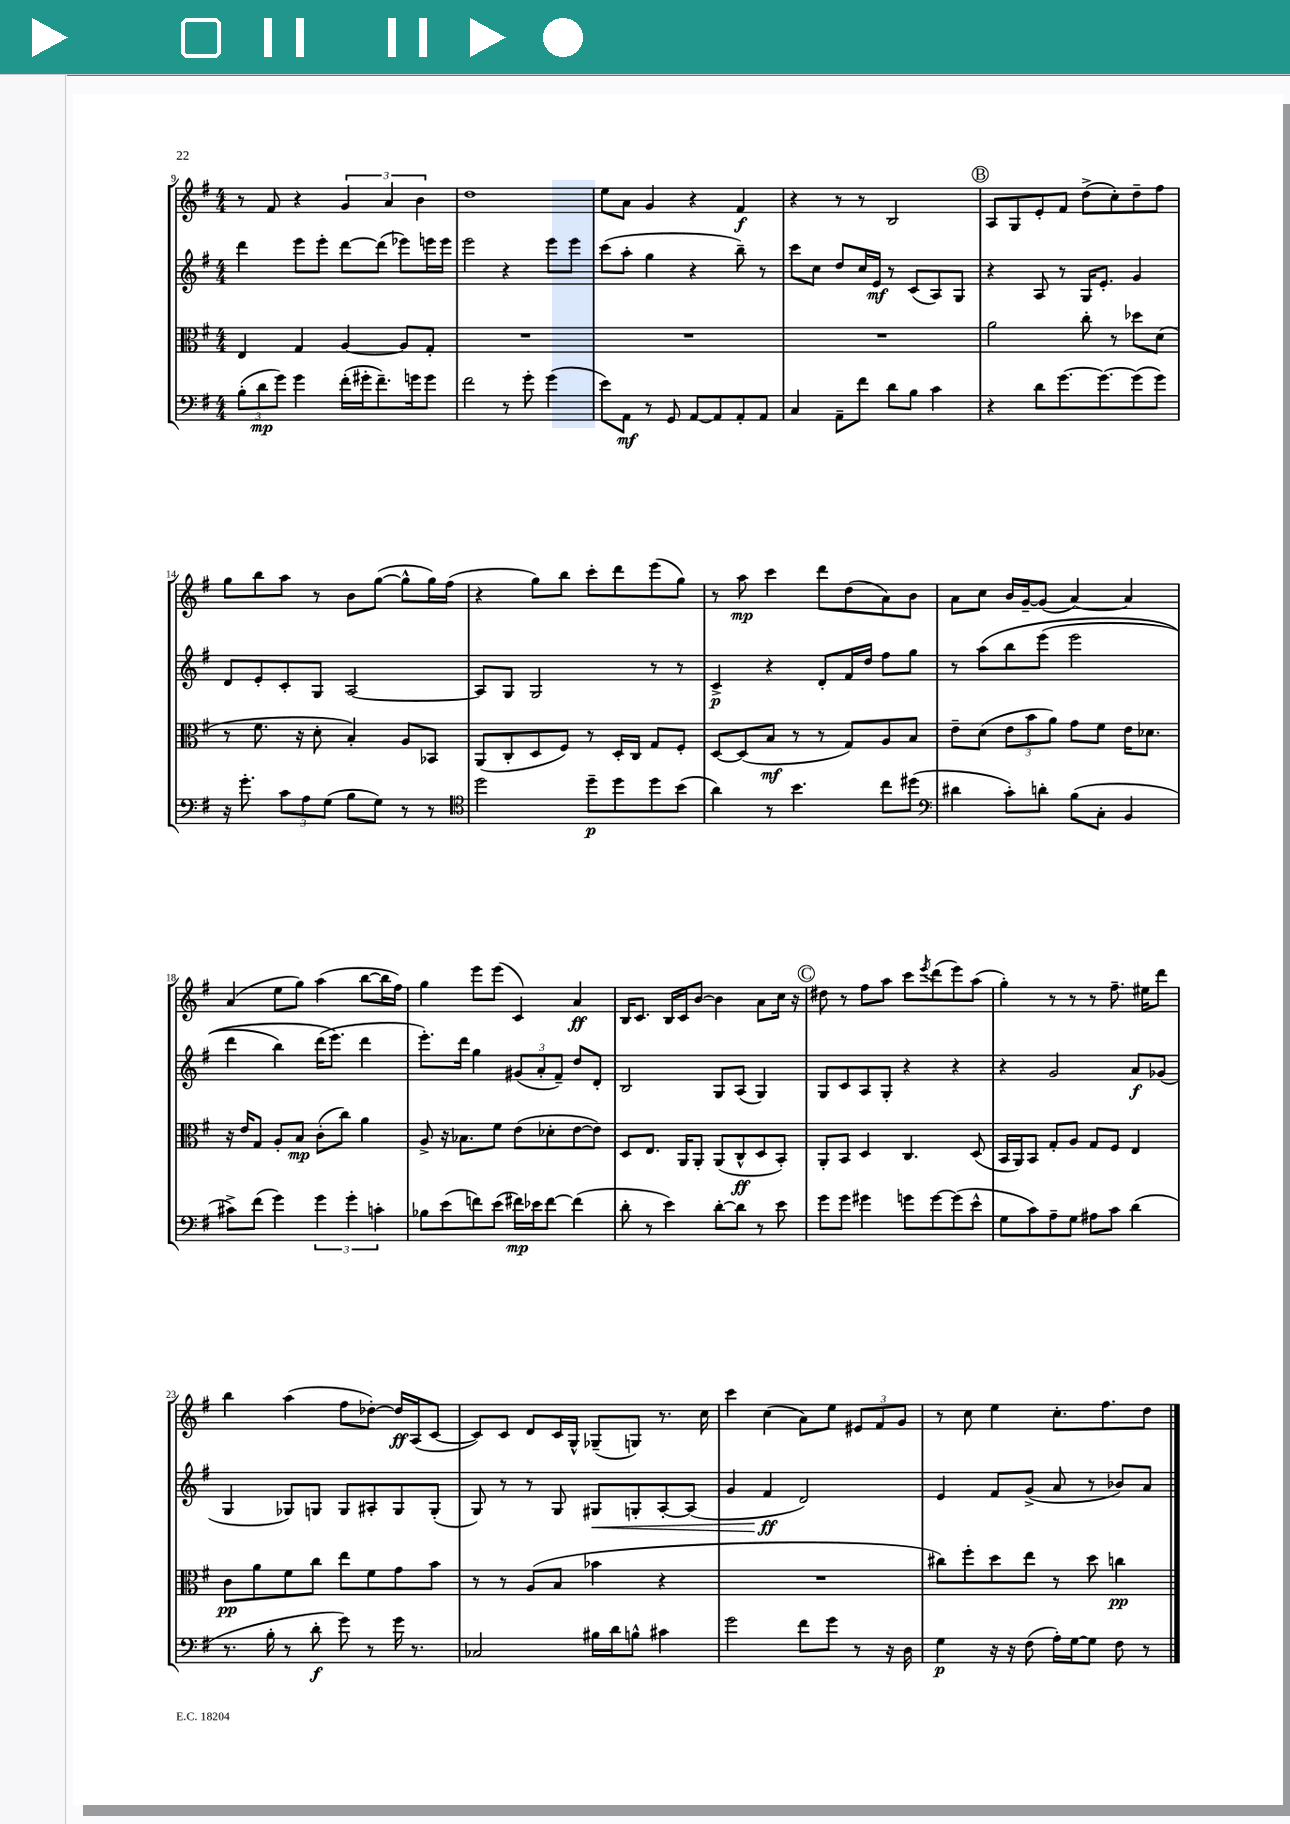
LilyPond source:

<<
\new StaffGroup <<
\new Staff = "s0" {
    \clef treble \key g \major \numericTimeSignature \time 4/4
    r8 fis'8 r4 \tuplet 3/2 { g'4 a'4 b'4 } |
    d''1 |
    e''8 a'8 g'4 r4 fis'4\f |
    r4 r8 r8 b2 |
    \mark \markup { \circle "B" } a8 g8 e'8-. fis'8 d''8->( c''8-.) d''8-- fis''8 |
    g''8 b''8 a''8 r8 b'8 g''8~( g''8-^ g''16) fis''16( |
    r4 g''8) b''8 c'''8-. d'''8 e'''8( g''8) |
    r8 a''8\mp c'''4 d'''8 d''8( a'8) b'8 |
    a'8 c''8 b'16 g'16~-- g'8( a'4~) a'4 |
    a'4( e''8 g''8) a''4( b''8~ b''16 fis''16) |
    g''4 e'''8 e'''8( c'4) a'4\ff |
    b16 c'8. b16 c'16 b'8~ b'4 a'8 c''16 r16 |
    \mark \markup { \circle "C" } dis''8 r8 fis''8 a''8 c'''8 \acciaccatura { e'''8 } d'''8( e'''8) a''8( |
    g''4-.) r8 r8 r8 fis''8.-- eis''16 d'''8 |
    b''4 a''4( fis''8 des''8~-.) des''16\ff a16( c'8~ |
    c'8) c'8 d'8 c'16 g16-^ ges8--( g8) r8. c''16 |
    c'''4 c''4( a'8) e''8 \tuplet 3/2 { eis'8 fis'8 g'8 } |
    r8 c''8 e''4 c''8.-. fis''8. d''8 \bar "|." |
}
\new Staff = "s1" {
    \clef treble \key g \major \numericTimeSignature \time 4/4
    d'''4 e'''8 e'''8-. d'''8~ d'''8( ees'''8) e'''16 e'''16 |
    e'''2 r4 e'''8 e'''8 |
    c'''8( a''8-. g''4 r4 b''8--) r8 |
    c'''8 c''8 d''8 c''16 e'16\mf r8 c'8( a8) g8 |
    \mark \markup { \circle "B" } r4 a8 r8 g16 e'8.-. g'4 |
    d'8 e'8-. c'8-. g8 a2~ |
    a8 g8 g2 r8 r8 |
    c'4->\p r4 d'8-. fis'16 d''16 fis''8 g''8 |
    r8 a''8\( b''8 e'''8( e'''2 |
    d'''4 b''4) d'''16( e'''8.\) d'''4 |
    e'''8.-.) d'''16 g''4 \tuplet 3/2 { gis'8( a'8-. fis'8--) } d''8 d'8-. |
    b2 g8 a8( g4) |
    \mark \markup { \circle "C" } g8 c'8 a8 g8-. r4 r4 |
    r4 g'2 a'8\f ges'8( |
    g4 ges8) g8 g8 ais8-. g8 g8-.( |
    g8) r8 r8 g8 gis8\< g8-. a8~-. a8( |
    g'4 fis'4\ff\! d'2) |
    e'4 fis'8 g'8->( a'8 r8 bes'8) a'8 \bar "|." |
}
\new Staff = "s2" {
    \clef alto \key g \major \numericTimeSignature \time 4/4
    e4 g4 a4~ a8 g8-. |
    R1 |
    R1 |
    R1 |
    \mark \markup { \circle "B" } a'2 c''8-. r8 des''8 d'8( |
    r8 fis'8. r16 d'8-. b4-.) a8 bes,8 |
    a,8( c8-. d8 fis8) r8 d16-. c16 g8 fis8-. |
    d8~ d8( b8\mf r8 r8 g8) a8 b8 |
    e'8-- d'8( \tuplet 3/2 { e'8 b'8 a'8) } g'8 fis'8 e'16 des'8. |
    r16 e'16 g8 a8-. b8\mp c'8-.( c''8) a'4 |
    a8-> r16 bes8. fis'8 e'8( des'8-. e'8~ e'8) |
    d8 e8. a,16 a,8-. a,8( c8-^\ff d8 b,8-.) |
    \mark \markup { \circle "C" } a,8-. b,8 d4 c4. d8( |
    b,16 a,16) b,8 g8-. a8 g8 fis8 e4 |
    c'8\pp a'8 fis'8 c''8 e''8 fis'8 g'8 b'8 |
    r8 r8 a8( b8 bes'4 r4 |
    R1 |
    cis''8) fis''8-. d''8 e''8 r8 d''8 c''4\pp \bar "|." |
}
\new Staff = "s3" {
    \clef bass \key g \major \numericTimeSignature \time 4/4
    \tuplet 3/2 { b8-.( d'8\mp g'8) } g'4 fis'16-.( gis'16-. fis'8.--) g'16 g'8 |
    fis'2 r8 g'8-. g'4( |
    e'8) a,8\mf r8 g,8 a,8~ a,8 a,8-. a,8 |
    c4 a,8-- fis'8 d'8 b8 c'4 |
    \mark \markup { \circle "B" } r4 d'8 g'8.~ g'8.~ g'8( g'8) |
    r16 g'8.-. \tuplet 3/2 { c'8 a8 g8( } b8 g8) r8 r8 |
    \clef tenor d''2 d''8--\p d''8 d''8 b'8( |
    a'4) r8 b'4. c''8 dis''8( |
    \clef bass dis'4 c'8-.) d'8-. b8( c8-. b,4 |
    cis'8->) fis'8( g'4) \tuplet 3/2 { g'4 g'4-. c'4-. } |
    bes8 e'8( f'8) e'8( fis'16\mp) ees'16 fis'8~ fis'4( |
    d'8-. r8 e'4) d'8~-. d'8 r8 e'8 |
    \mark \markup { \circle "C" } g'8 g'8 gis'4 g'8 g'8~ g'8( e'8-^ |
    g8 c'8) a8-- g8 ais8 c'8 d'4( |
    r8. b16-. r8 d'8-.\f g'8) r8 g'16 r8. |
    ces2 bis16 d'16 b8-^ cis'4 |
    g'2 fis'8 g'8 r8 r16 d16 |
    g4\p r16 r16 fis8( a16-.) g16~ g8 fis8 r8 \bar "|." |
}
>>
>>
\layout { \context { \Score currentBarNumber = #9 } }
